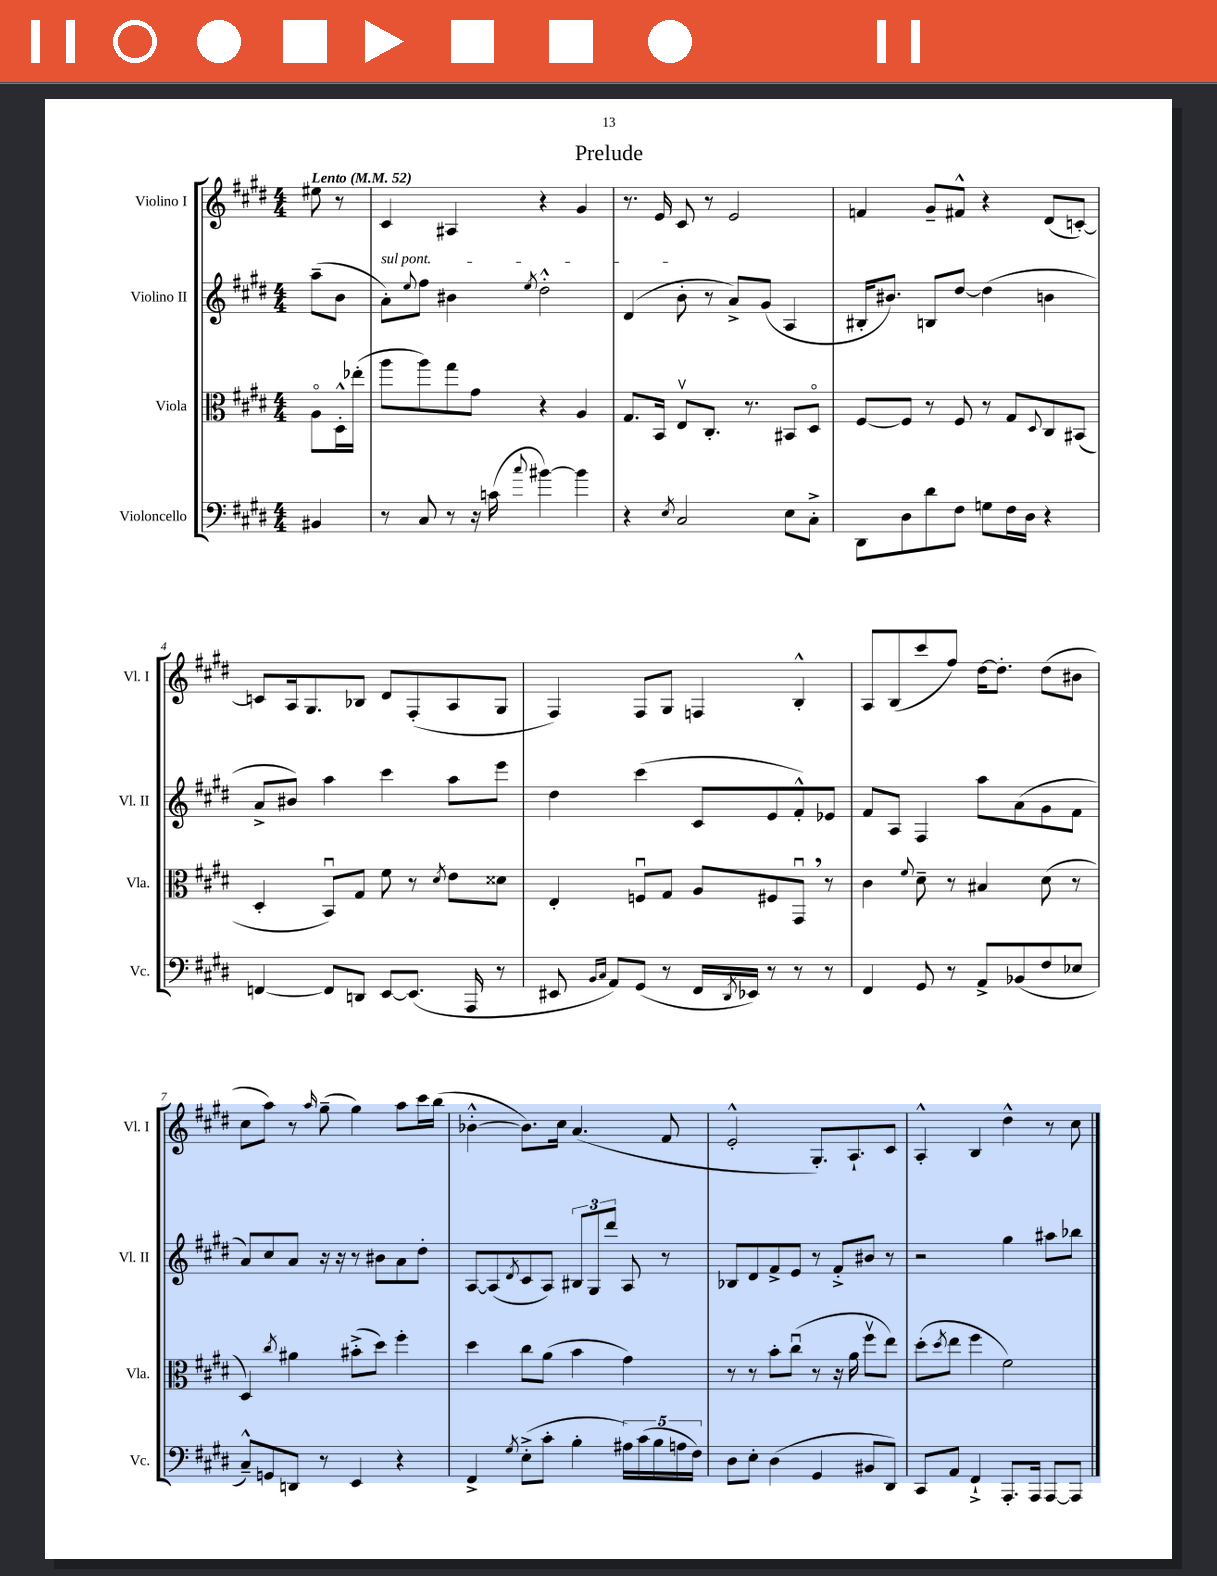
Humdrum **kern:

**kern	**kern	**kern	**kern
*part4	*part3	*part2	*part1
*staff4	*staff3	*staff2	*staff1
*I"Violoncello	*I"Viola	*I"Violino II	*I"Violino I
*I'Vc.	*I'Vla.	*I'Vl. II	*I'Vl. I
*clefF4	*clefC3	*clefG2	*clefG2
*k[f#c#g#d#]	*k[f#c#g#d#]	*k[f#c#g#d#]	*k[f#c#g#d#]
*M4/4	*M4/4	*M4/4	*M4/4
*MM52	*MM52	*MM52	*MM52
=	=	=	=
!	!	!	!LO:TX:a:B:t=Lento
4BB#X/	8A\L	(8aa~\L	8ee#X\
.	16D#'^^\L	8b\J	8r
.	(16ee-X'\JJ	.	.
=1	=1	=1	=1
!	!	!LO:TX:a:i:t=sul pont.	!
8r	8aa\L	8a'\L)	4c#/
.	.	8qqee/	.
8C#/	8aa\)	8ff#\J	.
8r	8gg#\	4b#X\	4A#X/
16r	8g#\J	.	.
(16cn\	.	.	.
8qqcc#/	.	8qee/	.
[4b#X\)	4r	2dd#'^^\	4r
4b#\]	4A/	.	4g#/
=2	=2	=2	=2
4r	8.G#/L	(4d#/	8.r
.	16BB/Jk	.	16e/
8qE/	.	.	.
2C#/	8Ev/L	8b'\	8c#/
.	8.C#'/J	8r	8r
.	.	8a^/L)	2e/
.	8.r	.	.
.	.	(8g#/J	.
8E\L	8BB#X/L	4A/	.
8C#'^\J	8D#/J	.	.
=3	=3	=3	=3
8DD#\L	[8F#/L	16B#X'/KL	4fn/
.	.	8.b#X/J)	.
8D#\	8F#/J]	.	.
8d#\	8r	8Bn/L	8g#~/L
8F#\J	8F#/	[8dd#/J	8f#X^^/J
8Gn\L	8r	(4dd#\]	4r
16F#\L	8G#/L	.	.
16D#\JJ	.	.	.
.	8qqD#/	.	.
4r	8C#/	4bn\	(8d#/L
.	(8BB#X/J	.	[8cn'/J)
!!LO:LB:g=z
=4	=4	=4	=4
[4FFn/	4D#'/	8a^/L	8cn/L]
.	.	8b#X/J)	16A/k
.	.	.	8.G#/
8FF/L]	8BBu/L)	4aa\	.
8DDn/J	8G#/J	.	8B-X/J
[8EE/L	8f#\	4ccc#\	8d#/L
(8.EE/J]	8r	.	(8F#'/
.	8qd#/	.	.
.	8e\L	8aa\L	8A/
16AAA/	.	.	.
8r	8d##X\J	8eee\J	8G#/J
=5	=5	=5	=5
8EE#X/	4E'/	4dd#\	4F#/)
16qqBB/LL	.	.	.
16qqC#/JJ	.	.	.
8AA/L)	.	.	.
(8GG#/J	8Fnu/L	(4ccc#\	8F#/L
8r	8G#/J	.	8G#/J
16FF#/LL	8A/L	8c#/L	4Fn/
8qDD#/	.	.	.
16EE-X/JJ)	.	.	.
8r	8F#X/	8e/	.
8r	8GG#u,/J	8f#'^^/)	4B'^^/
8r	8r	8e-X/J	.
=6	=6	=6	=6
4FF#/	4c#\	8f#/L	8A/L
.	.	8A/J	(8B/
.	8qqf#/	.	.
8GG#/	8d#~\	4F#/	8ccc#/
8r	8r	.	8ff#/J)
8AA^/L	4B#X/	8aa\L	[16dd#\KL
.	.	.	8.dd#'\J]
(8BB-X/	.	(8a\	.
8F#/	(8d#\	8g#\	(8dd#\L
8E-X/J	8r	8f#\J	8b#X\J
!!LO:LB:g=z
=7	=7	=7	=7
8C#~^^/L)	4D#/)	8a/L)	8cc#\L
8GGn/	.	8cc#/	8aa\J)
.	8qcc#/	.	.
8DDn/J	4a#X\	8a/J	8r
.	.	.	16qqaa/
8r	.	16r	(8gg#~\
.	.	16r	.
4EE/	(8b#X'^\L	8r	4gg#\)
.	8dd#\J)	8b#X\L	.
4r	4ff#'\	8a\	8aa\L
.	.	8dd#'\J	16ccc#\L
.	.	.	(16bb\JJ
=8	=8	=8	=8
4FF#^/	4dd#\	[8A/L	[4b-X'^^\
.	.	(8A/]	.
8qG#/	.	8qd#/	.
(8E'^\L	8cc#\L	8c#/	8.b-\L])
8c#'\J	(8a\J	8A/J)	.
.	.	.	16cc#\Jk
4B'\	4b\	12B#X/L	(4.a/
.	.	12G#/	.
.	.	12ddd#/J	.
20A#X\LL)	4g#\)	8A/	.
(20c#\	.	.	.
20B\	.	.	.
.	.	8r	8f#/
20An\	.	.	.
20F#\JJ)	.	.	.
=9	=9	=9	=9
8D#\L	8r	8B-X/L	2e'^^/
8E'\J	8r	8d#/	.
(4D#\	8b'\L	8f#^/	.
.	(8cc#u\J	8e/J	.
4GG#/	8r	8r	8.G#'/L)
.	16r	8f#'^/L	.
.	16a\	.	8.A`/
8BB#X/L	8ff#v\L	8b#X/J	.
8DD#/J)	8ee\J)	8r	8c#/J
=10	=10	=10	=10
8CC#/L	(8dd#'\L	2r	4A'^^/
.	8qdd#/	.	.
8AA/J	8ee\J	.	.
4FF#`^/	4ff#\	.	4B/
8.AAA'/L	2f#\)	4gg#\	4dd#^^\
16AAA/Jk	.	.	.
[8AAA/L	.	8aa#X\L	8r
8AAA/J]	.	8bb-X\J	8cc#\
==	==	==	==
*-	*-	*-	*-
